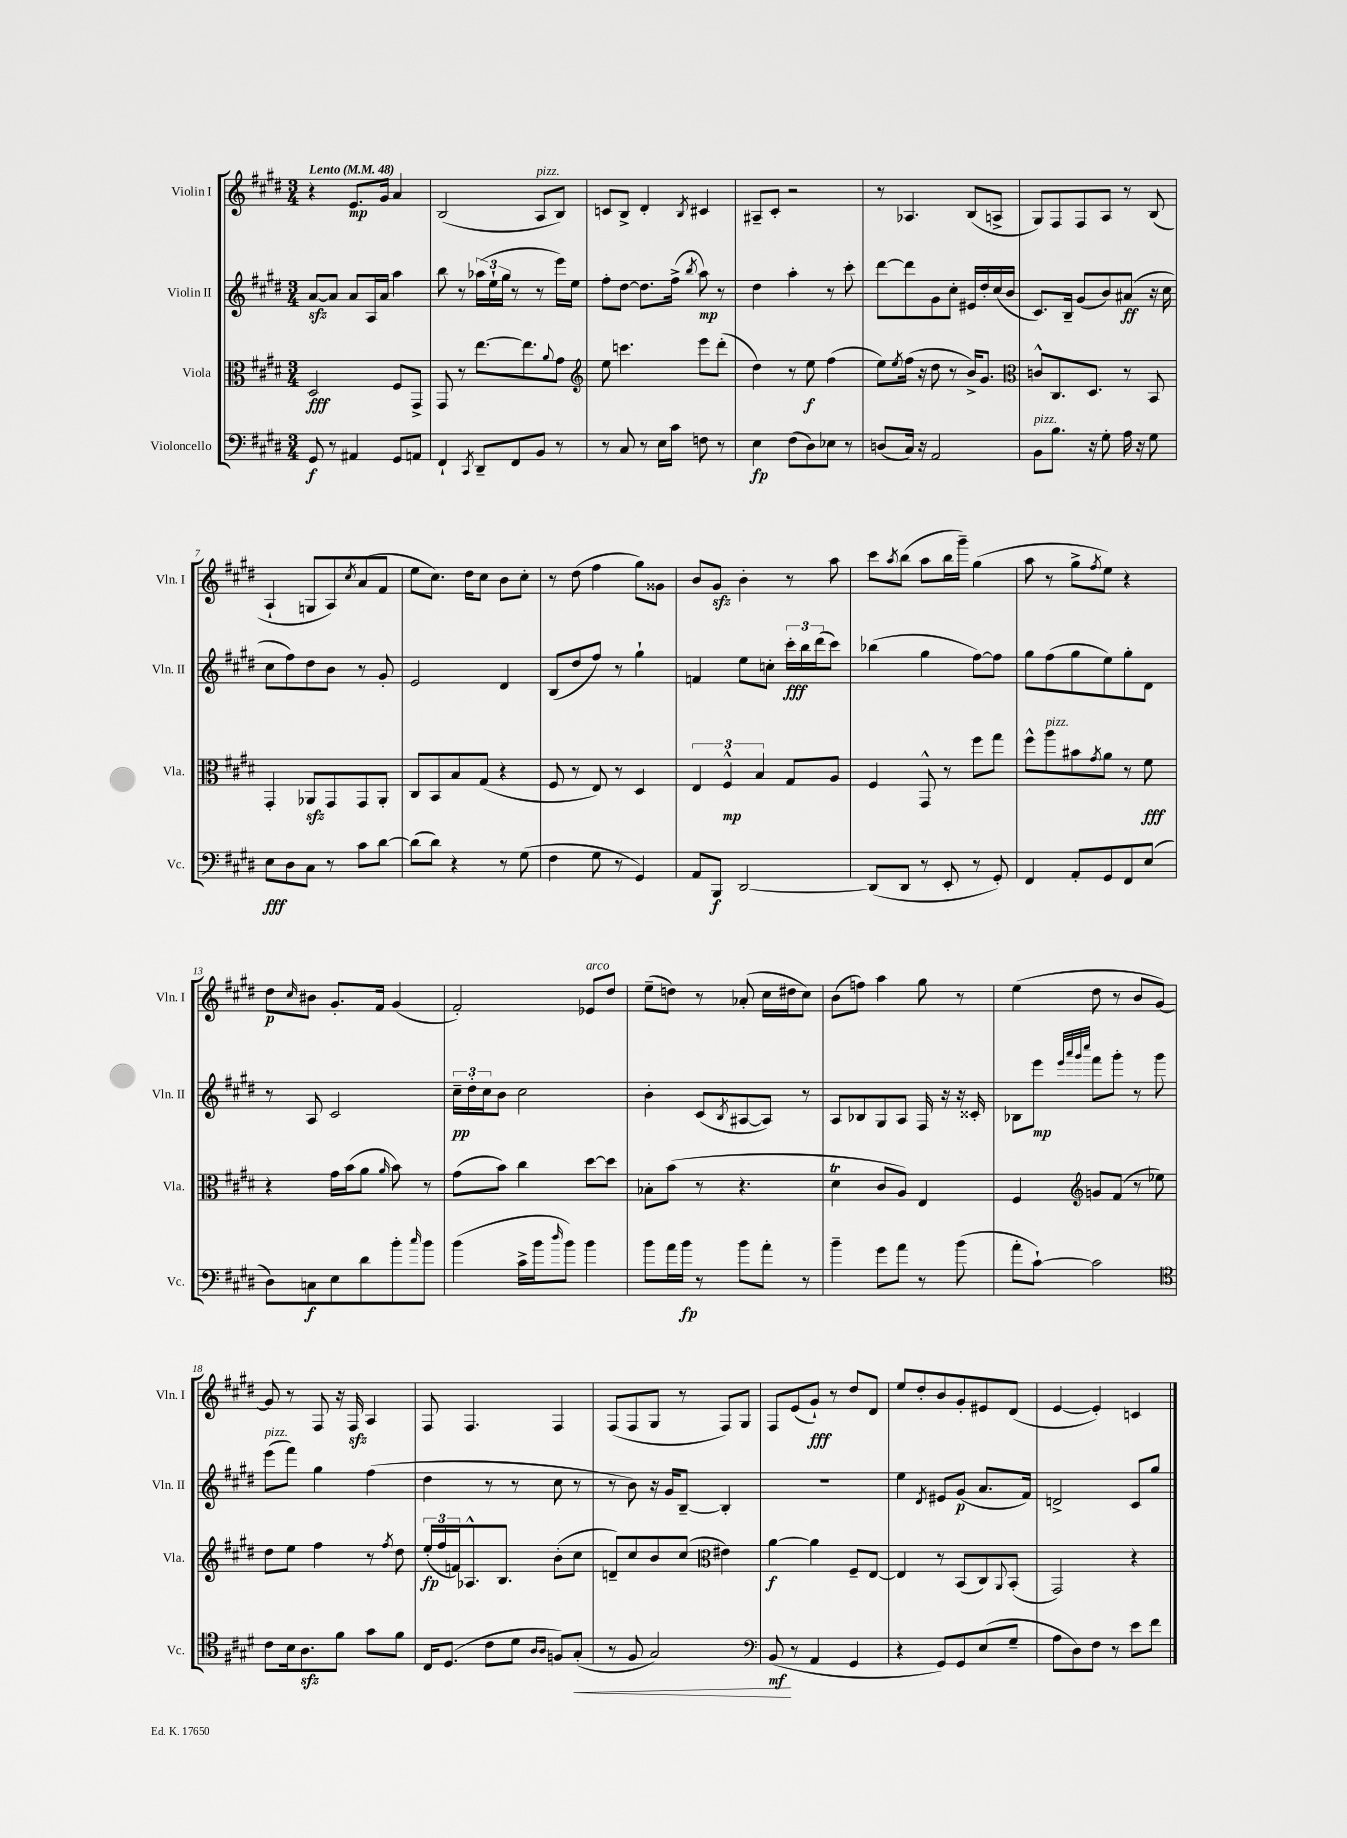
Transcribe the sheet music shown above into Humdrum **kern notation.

**kern	**dynam	**kern	**dynam	**kern	**dynam	**kern	**dynam
*part4	*part4	*part3	*part3	*part2	*part2	*part1	*part1
*staff4	*staff4	*staff3	*staff3	*staff2	*staff2	*staff1	*staff1
*I"Violoncello	*	*I"Viola	*	*I"Violin II	*	*I"Violin I	*
*I'Vc.	*	*I'Vla.	*	*I'Vln. II	*	*I'Vln. I	*
*clefF4	*	*clefC3	*	*clefG2	*	*clefG2	*
*k[f#c#g#d#]	*	*k[f#c#g#d#]	*	*k[f#c#g#d#]	*	*k[f#c#g#d#]	*
*M3/4	*	*M3/4	*	*M3/4	*	*M3/4	*
*MM48	*	*MM48	*	*MM48	*	*MM48	*
=1	=1	=1	=1	=1	=1	=1	=1
!	!	!	!	!	!	!LO:TX:a:B:t=Lento	!
8GG#/	f	2D#/	fff	[8azz/L	.	4r	.
8r	.	.	.	8a/J]	.	.	.
4AA#X/	.	.	.	8a/L	.	8.e/L	mp
.	.	.	.	16A/L	.	.	.
.	.	.	.	16a/JJ	.	16g#/Jk	.
8GG#/L	.	8F#/L	.	4aa\	.	4a/	.
8AAn/J	.	8GG#^/J	.	.	.	.	.
=2	=2	=2	=2	=2	=2	=2	=2
4FF#`/	.	8GG#/	.	8bb\	.	(2B/	.
.	.	8r	.	8r	.	.	.
8qCC#/	.	.	.	.	.	.	.
8DD#~/L	.	[8.ee\L	.	(24aa-X\LL	.	.	.
.	.	.	.	24ee`\	.	.	.
.	.	.	.	24gg#\JJ	.	.	.
8FF#/	.	.	.	8r	.	.	.
.	.	8.ee\]	.	.	.	.	.
!	!	!	!	!	!	!LO:TX:a:i:t=pizz.	!
8BB/J	.	.	.	8r	.	8A/L	.
.	.	8qqa/	.	.	.	.	.
8r	.	8g#\J	.	16eee\LL)	.	8B/J)	.
.	.	.	.	16ee\JJ	.	.	.
=3	=3	=3	=3	=3	=3	=3	=3
*	*	*clefG2	*	*	*	*	*
8r	.	8ee\	.	8ff#'\L	.	8cn/L	.
8C#/	.	4.cccn\	.	[8dd#\J	.	8B^/J	.
8r	.	.	.	8.dd#\L]	.	4d#'/	.
16E\LL	.	.	.	.	.	.	.
16c#\JJ	.	.	.	(16ff#^\Jk	.	.	.
.	.	.	.	8qbb/	.	8qB/	.
8Fn\	.	8eee\L	.	8aa\)	mp	4c#X/	.
8r	.	(8ddd#'\J	.	8r	.	.	.
=4	=4	=4	=4	=4	=4	=4	=4
4E\	fp	4dd#\)	.	4dd#\	.	8A#X~/L	.
.	.	.	.	.	.	8c#'/J	.
(8F#\L	.	8r	.	4aa'\	.	2r	.
8D#\)	.	8ee\	f	.	.	.	.
8E-X\J	.	(4ff#\	.	8r	.	.	.
8r	.	.	.	8ccc#'\	.	.	.
=5	=5	=5	=5	=5	=5	=5	=5
(8Dn/L	.	8ee\L)	.	[8ddd#\L	.	8r	.
.	.	8qee/	.	.	.	.	.
16C#/Jk)	.	(16ff#\Jk	.	8ddd#\]	.	4.A-X/	.
16r	.	16r	.	.	.	.	.
2AA/	.	8dd#\	.	8g#\	.	.	.
.	.	8r	.	8cc#'\J	.	.	.
.	.	16b^/KL)	.	16e#X/LL	.	(8B/L	.
.	.	8.g#/J	.	16dd#'/	.	.	.
.	.	.	.	(16cc#/	.	8An^/J	.
.	.	.	.	16b/JJ	.	.	.
=6	=6	=6	=6	=6	=6	=6	=6
*	*	*clefC3	*	*	*	*	*
!LO:TX:a:i:t=pizz.	!	!	!	!	!	!	!
8BB\L	.	8cn^^/L	.	8.c#/L)	.	8G#/L)	.
8.B\J	.	8.C#/	.	.	.	8F#/	.
.	.	.	.	16B~/Jk	.	.	.
.	.	.	.	(8g#/L	.	8F#/	.
16r	.	8.D#/J	.	.	.	.	.
8G#'\	.	.	.	8b/)	.	8A/J	.
16A\	.	8r	.	(8a#X/J	ff	8r	.
16r	.	.	.	.	.	.	.
8G#\	.	8BB/	.	16r	.	(8B/	.
.	.	.	.	16cc#\	.	.	.
!!LO:LB:g=z
=7	=7	=7	=7	=7	=7	=7	=7
8E\L	fff	4GG#'/	.	8cc#\L	.	4A`/	.
8D#\	.	.	.	8ff#\)	.	.	.
8C#\J	.	8AA-Xzz/L	.	8dd#\	.	8Gn/L	.
8r	.	8GG#/	.	8b\J	.	8A/)	.
.	.	.	.	.	.	8qcc#/	.
8c#\L	.	8GG#/	.	8r	.	(8a/	.
[8d#\J	.	8AA-'/J	.	8g#'/	.	8f#/J	.
=8	=8	=8	=8	=8	=8	=8	=8
(8d#\L]	.	8C#/L	.	2e/	.	8ee\L	.
8d#\J)	.	8BB/	.	.	.	8.cc#\J)	.
4r	.	8B/	.	.	.	.	.
.	.	.	.	.	.	16dd#\KL	.
.	.	(8G#/J	.	.	.	8cc#\J	.
8r	.	4r	.	4d#/	.	8b\L	.
(8G#\	.	.	.	.	.	8cc#'\J	.
=9	=9	=9	=9	=9	=9	=9	=9
4F#\	.	8F#/	.	(8B/L	.	8r	.
.	.	8r	.	8dd#/	.	(8dd#\	.
8G#\	.	8E/)	.	8ff#/J)	.	4ff#\	.
8r	.	8r	.	8r	.	.	.
4GG#/)	.	4D#/	.	4gg#`\	.	8gg#\L)	.
.	.	.	.	.	.	8g##X\J	.
=10	=10	=10	=10	=10	=10	=10	=10
8AA/L	.	6E/	.	4fn/	.	8b/L	.
8BBB/J	f	.	.	.	.	8g#zz/J	.
.	.	6F#^^/	mp	.	.	.	.
[2DD#/	.	.	.	8ee\L	.	4b'\	.
.	.	6B/	.	.	.	.	.
.	.	.	.	8ccn'\J	.	.	.
.	.	8G#/L	.	24ccc#'\LL	fff	8r	.
.	.	.	.	24bb\	.	.	.
.	.	.	.	(24ddd#\J	.	.	.
.	.	8A/J	.	8ccc#\J)	.	8aa\	.
=11	=11	=11	=11	=11	=11	=11	=11
(8DD#/L]	.	4F#/	.	(4bb-X\	.	8ccc#\L	.
.	.	.	.	.	.	8qaa/	.
8DD#/J	.	.	.	.	.	(8bb\J	.
8r	.	8GG#^^/	.	4gg#\	.	8aa\L	.
8EE'/	.	8r	.	.	.	16bb\L	.
.	.	.	.	.	.	16ggg#~\JJ)	.
8r	.	8ff#\L	.	[8ff#\L)	.	(4gg#\	.
8GG#'/)	.	8gg#\J	.	8ff#\J]	.	.	.
=12	=12	=12	=12	=12	=12	=12	=12
4FF#/	.	8ff#^^\L	.	8gg#\L	.	8aa\	.
!	!	!LO:TX:a:i:t=pizz.	!	!	!	!	!
.	.	8aa\	.	(8ff#\	.	8r	.
8AA'/L	.	8b#X\	.	8gg#\	.	8gg#^\L	.
.	.	8qg#/	.	.	.	8qff#/	.
8GG#/	.	8a\J	.	8ee\)	.	8ee\J)	.
8FF#/	.	8r	.	8gg#'\	.	4r	.
(8E/J	.	8f#\	fff	8d#\J	.	.	.
!!LO:LB:g=z
=13	=13	=13	=13	=13	=13	=13	=13
8D#\L)	.	4r	.	8r	.	8dd#\L	p
.	.	.	.	.	.	16qqcc#/	.
8Cn\	f	.	.	8A/	.	8b#X\J	.
8E\	.	16g#\LL	.	2c#/	.	8.g#'/L	.
.	.	(16b\J	.	.	.	.	.
8d#\	.	8a\J	.	.	.	.	.
.	.	.	.	.	.	16f#/Jk	.
.	.	16qqa/	.	.	.	.	.
8b'\	.	8b\)	.	.	.	(4g#/	.
16qqcc#/	.	.	.	.	.	.	.
8b\J	.	8r	.	.	.	.	.
=14	=14	=14	=14	=14	=14	=14	=14
(4b\	.	(8g#\L	.	24cc#~\LL	pp	2f#'/)	.
.	.	.	.	24dd#'\	.	.	.
.	.	.	.	24cc#\J	.	.	.
.	.	8b\J)	.	8b\J	.	.	.
16c#^\LL	.	4cc#\	.	2cc#\	.	.	.
16b\J	.	.	.	.	.	.	.
16qqdd#/	.	.	.	.	.	.	.
8b\J)	.	.	.	.	.	.	.
!	!	!	!	!	!	!LO:TX:a:i:t=arco	!
4b\	.	[8dd#\L	.	.	.	8e-X/L	.
.	.	8dd#\J]	.	.	.	8dd#/J	.
=15	=15	=15	=15	=15	=15	=15	=15
8b\L	.	8B-X'\L	.	4b'\	.	(8ee~\L	.
16a\L	.	(8b\J	.	.	.	8ddn\J)	.
16b\JJ	fp	.	.	.	.	.	.
8r	.	8r	.	(8c#/L	.	8r	.
.	.	.	.	8qB/	.	.	.
8b\L	.	4.r	.	[8A#X/	.	(8a-X'/	.
8a'\J	.	.	.	8A#/J])	.	16cc#\LL	.
.	.	.	.	.	.	16dd#X\J	.
8r	.	.	.	8r	.	8cc#\J)	.
=16	=16	=16	=16	=16	=16	=16	=16
4b~\	.	4d#t\	.	8A/L	.	(8b\L	.
.	.	.	.	8B-X/	.	8ffn\J)	.
8g#\L	.	8c#/L	.	8G#/	.	4aa\	.
8a\J	.	8A/J)	.	8A/J	.	.	.
8r	.	4E/	.	16F#/	.	8gg#\	.
.	.	.	.	16r	.	.	.
(8b\	.	.	.	16r	.	8r	.
.	.	.	.	16c##X'/	.	.	.
=17	=17	=17	=17	=17	=17	=17	=17
8a'\L	.	4F#/	.	8B-X\L	.	(4ee\	.
[8c#`\J)	.	.	.	8eee\J	mp	.	.
*	*	*clefG2	*	*	*	*	*
.	.	.	.	32qqeee/LLL	.	.	.
.	.	.	.	32qqaaa/	.	.	.
.	.	.	.	32qqggg#/	.	.	.
.	.	.	.	32qqcccc#/JJJ	.	.	.
2c#\]	.	8gn/L	.	8fff#\L	.	8dd#\	.
.	.	(8f#/J	.	8ggg#'\J	.	8r	.
.	.	8r	.	8r	.	8b/L	.
.	.	8ee-X\)	.	8ggg#\	.	[8g#/J)	.
!!LO:LB:g=z
=18	=18	=18	=18	=18	=18	=18	=18
*clefC4	*	*	*	*	*	*	*
!	!	!	!	!LO:TX:a:i:t=pizz.	!	!	!
8c#\L	.	8dd#\L	.	(8eee\L	.	8g#/]	.
16B\k	.	8ee\J	.	8fff#\J)	.	8r	.
8.Azz\	.	.	.	.	.	.	.
.	.	4ff#\	.	4gg#\	.	8F#/	.
8f#\J	.	.	.	.	.	16r	.
.	.	.	.	.	.	16F#zz/	.
8g#\L	.	8r	.	(4ff#\	.	4A/	.
.	.	8qff#/	.	.	.	.	.
8f#\J	.	8dd#\	.	.	.	.	.
=19	=19	=19	=19	=19	=19	=19	=19
16C#/KL	.	(24ee'/LL	fp	4dd#\	.	8F#/	.
.	.	24ff#/	.	.	.	.	.
(8.D#/J	.	.	.	.	.	.	.
.	.	24fn/J)	.	.	.	.	.
.	.	8.A-X^^/	.	.	.	4.F#/	.
8c#\L	.	.	.	8r	.	.	.
.	.	8.B/J	.	.	.	.	.
8d#\J	.	.	.	8r	.	.	.
16qqA/LL	.	.	.	.	.	.	.
16qqA/JJ	.	.	.	.	.	.	.
8Fn/L)	.	(8b'\L	.	8cc#\	.	4F#/	.
!	!LO:HP:b	!	!	!	!	!	!
(8G#'/J	<	8cc#\J	.	8r	.	.	.
=20	=20	=20	=20	=20	=20	=20	=20
8r	.	8dn~/L)	.	8r	.	(8F#/L	.
8F#/	.	8cc#/	.	8b\)	.	8F#/	.
2G#/)	.	8b/	.	16r	.	8G#/J	.
.	.	.	.	16g#/KL	.	.	.
.	.	(8cc#/J	.	[8B~/J	.	8r	.
*	*	*clefC3	*	*	*	*	*
.	.	4e#X\)	.	4B'/]	.	8F#/L)	.
.	.	.	.	.	.	8G#/J	.
=21	=21	=21	=21	=21	=21	=21	=21
*clefF4	*	*	*	*	*	*	*
(8BB/	mf	[4a\	f	2.r	.	8F#/L	.
8r	[	.	.	.	.	(8e/	.
4AA/	.	4a\]	.	.	.	8g#`/J)	fff
.	.	.	.	.	.	8r	.
4GG#/	.	8F#~/L	.	.	.	8dd#/L	.
.	.	[8E/J	.	.	.	8d#/J	.
=22	=22	=22	=22	=22	=22	=22	=22
4r	.	4E/]	.	4ee\	.	8ee/L	.
.	.	.	.	.	.	8dd#'/	.
.	.	.	.	8qd#/	.	.	.
8GG#/L)	.	8r	.	8e#X/L	.	8b/	.
8GG#/	.	(8BB/L	.	(8g#/J	p	8g#'/	.
(8E/	.	8C#/)	.	8.a/L	.	8e#X/	.
.	.	8qqAA/	.	.	.	.	.
8G#~/J	.	(8BB'/J	.	.	.	(8d#/J	.
.	.	.	.	16f#/Jk)	.	.	.
=23	=23	=23	=23	=23	=23	=23	=23
8A\L	.	2GG#/)	.	2dn^/	.	[4e/	.
8D#\)	.	.	.	.	.	.	.
8F#\J	.	.	.	.	.	4e'/])	.
8r	.	.	.	.	.	.	.
8e\L	.	4r	.	8c#/L	.	4cn/	.
8f#\J	.	.	.	8gg#/J	.	.	.
==	==	==	==	==	==	==	==
*-	*-	*-	*-	*-	*-	*-	*-
